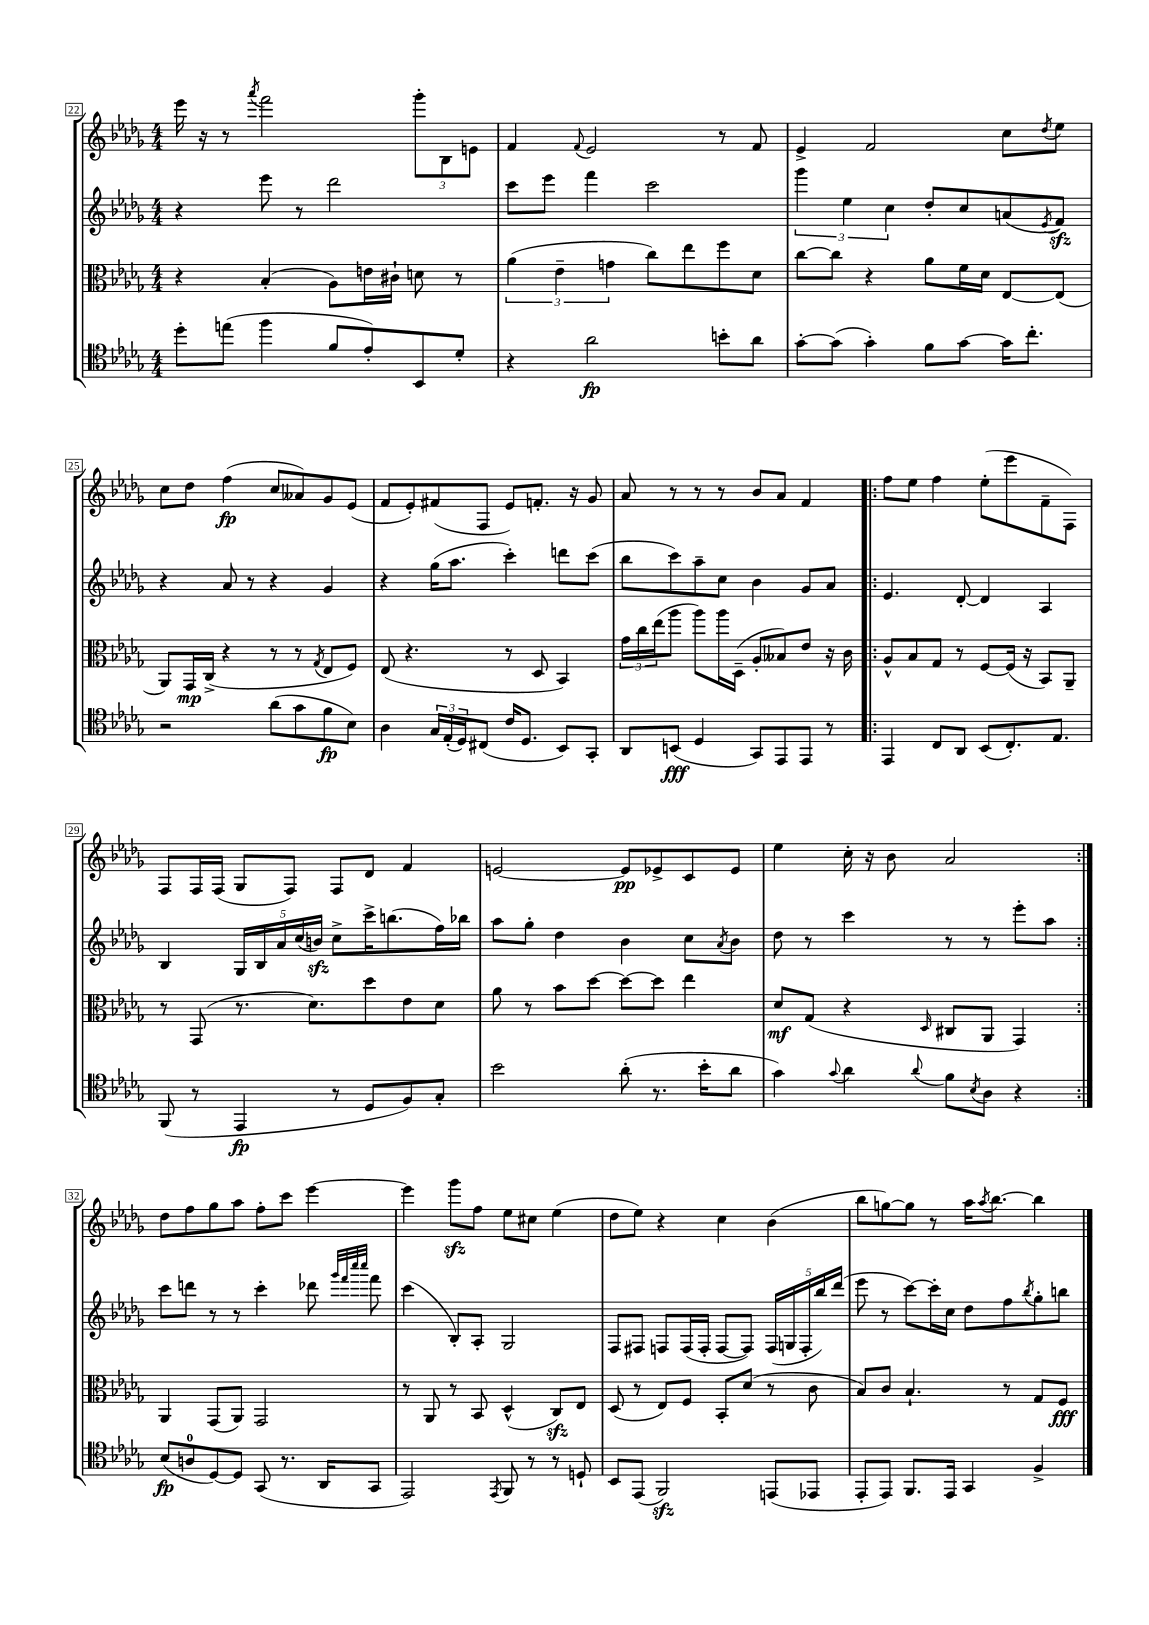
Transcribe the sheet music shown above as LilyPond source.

<<
\new StaffGroup <<
\new Staff = "s0" {
    \clef treble \key des \major \numericTimeSignature \time 4/4
    ees'''16 r16 r8 \acciaccatura { aes'''8 } f'''2 \tuplet 3/2 { ges'''8-. bes8 e'8 } |
    f'4 \appoggiatura { f'8 } ees'2 r8 f'8 |
    ees'4-> f'2 c''8 \acciaccatura { des''8 } ees''8 |
    c''8 des''8 f''4\fp( c''8 aeses'8) ges'8 ees'8( |
    f'8 ees'8-.) fis'8( f8 ees'8) f'8.-. r16 ges'8 |
    aes'8 r8 r8 r8 bes'8 aes'8 f'4 |
    \repeat volta 2 { f''8 ees''8 f''4 ees''8-.( ees'''8 f'8-- f8) |
    f8 f16 f16( ges8 f8) f8 des'8 f'4 |
    e'2~ e'8\pp ees'8-> c'8 ees'8 |
    ees''4 c''16-. r16 bes'8 aes'2 | }
    des''8 f''8 ges''8 aes''8 f''8-. c'''8 ees'''4~ |
    ees'''4 ges'''8\sfz f''8 ees''8 cis''8 ees''4( |
    des''8 ees''8) r4 c''4 bes'4( |
    bes''8 g''8~) g''8 r8 aes''16 \acciaccatura { aes''8 } bes''8.~ bes''4 \bar "|." |
}
\new Staff = "s1" {
    \clef treble \key des \major \numericTimeSignature \time 4/4
    r4 ees'''8 r8 des'''2 |
    c'''8 ees'''8 f'''4 c'''2 |
    \tuplet 3/2 { ges'''4 ees''4 c''4 } des''8-. c''8 a'8( \acciaccatura { ees'8 } f'8\sfz) |
    r4 aes'8 r8 r4 ges'4 |
    r4 ges''16( aes''8. c'''4-.) d'''8 c'''8( |
    bes''8 c'''8) aes''8-- c''8 bes'4 ges'8 aes'8 |
    \repeat volta 2 { ees'4. des'8~-. des'4 aes4 |
    bes4 \tuplet 5/4 { ges16 bes16 aes'16 c''16( b'16\sfz) } c''8-> c'''16-> b''8.( f''16) bes''16 |
    aes''8 ges''8-. des''4 bes'4 c''8 \acciaccatura { aes'8 } bes'8 |
    des''8 r8 c'''4 r8 r8 ees'''8-. aes''8 | }
    c'''8 d'''8 r8 r8 c'''4-. des'''8 \grace { ges'''32 f'''32 c''''32 c''''32 } f'''8 |
    c'''4( bes8-.) aes8-. ges2 |
    f8 fis8 f8 f16( f16-. f8~ f8) \tuplet 5/4 { f16( g16 f16-. bes''16) des'''16( } |
    ees'''8 r8 c'''8~) c'''16-. c''16 des''8 f''8 \acciaccatura { bes''8 } ges''8-. b''8 \bar "|." |
}
\new Staff = "s2" {
    \clef alto \key des \major \numericTimeSignature \time 4/4
    r4 bes4-.( aes8) e'16 cis'16-! d'8 r8 |
    \tuplet 3/2 { aes'4( ees'4-- g'4 } c''8) ees''8 f''8 des'8 |
    c''8~ c''8 r4 aes'8 f'16 des'16 ees8~ ees8( |
    aes,8) ges,16\mp c16->( r4 r8 r8 \acciaccatura { ges8 } ees8 f8) |
    ees8( r4. r8 des8 bes,4) |
    \tuplet 3/2 { ges'16 c''16 ees''16( } aes''8 aes''8) aes''16 des16--( aes8-. beses8) ees'8 r16 c'16 |
    \repeat volta 2 { aes8-^ bes8 ges8 r8 f8~ f16( r16 bes,8) aes,8-- |
    r8 ges,8( r8. des'8.) des''8 ees'8 des'8 |
    aes'8 r8 bes'8 des''8~ des''8~ des''8 ees''4 |
    des'8\mf ges8( r4 \grace { des16 } cis8 aes,8 ges,4) | }
    aes,4 ges,8( aes,8) ges,2 |
    r8 aes,8 r8 bes,8 des4-^( c8\sfz) ees8 |
    des8( r8 ees8) f8 bes,8-. des'8( r8 c'8 |
    bes8) c'8 bes4.-! r8 ges8 f8\fff \bar "|." |
}
\new Staff = "s3" {
    \clef tenor \key des \major \numericTimeSignature \time 4/4
    des''8-. e''8( f''4 f'8 ees'8-.) bes,8 des'8-. |
    r4 aes'2\fp b'8-. aes'8 |
    ges'8~-. ges'8( ges'4-.) f'8 ges'8~ ges'16 c''8.-. |
    r2 aes'8( ges'8 f'8\fp bes8) |
    aes4 \tuplet 3/2 { ges16 ees16-.( des16) } cis8( c'16 des8. bes,8) ges,8-. |
    aes,8 b,8\fff( des4 ges,8) ees,8 ees,8 r8 |
    \repeat volta 2 { ees,4 c8 aes,8 bes,8( c8.-.) ees8. |
    f,8( r8 ees,4\fp r8 des8 f8) ges8-. |
    bes'2 aes'8-.( r8. bes'16-. aes'8 |
    ges'4) \appoggiatura { ges'8 } aes'4 \appoggiatura { aes'8 } f'8 \acciaccatura { bes8 } aes8 r4 | }
    bes8\fp( a8-0 des8~) des8 ges,8( r8. aes,16 ges,8 |
    ees,2) \acciaccatura { ees,8 } f,8 r8 r8 d8-! |
    bes,8 ees,8( f,2\sfz) e,8( ees,8 |
    ees,8-. ees,8) f,8. ees,16 ges,4 f4-> \bar "|." |
}
>>
>>
\layout { \context { \Score currentBarNumber = #22 \override BarNumber.stencil = #(make-stencil-boxer 0.1 0.3 ly:text-interface::print) } }
